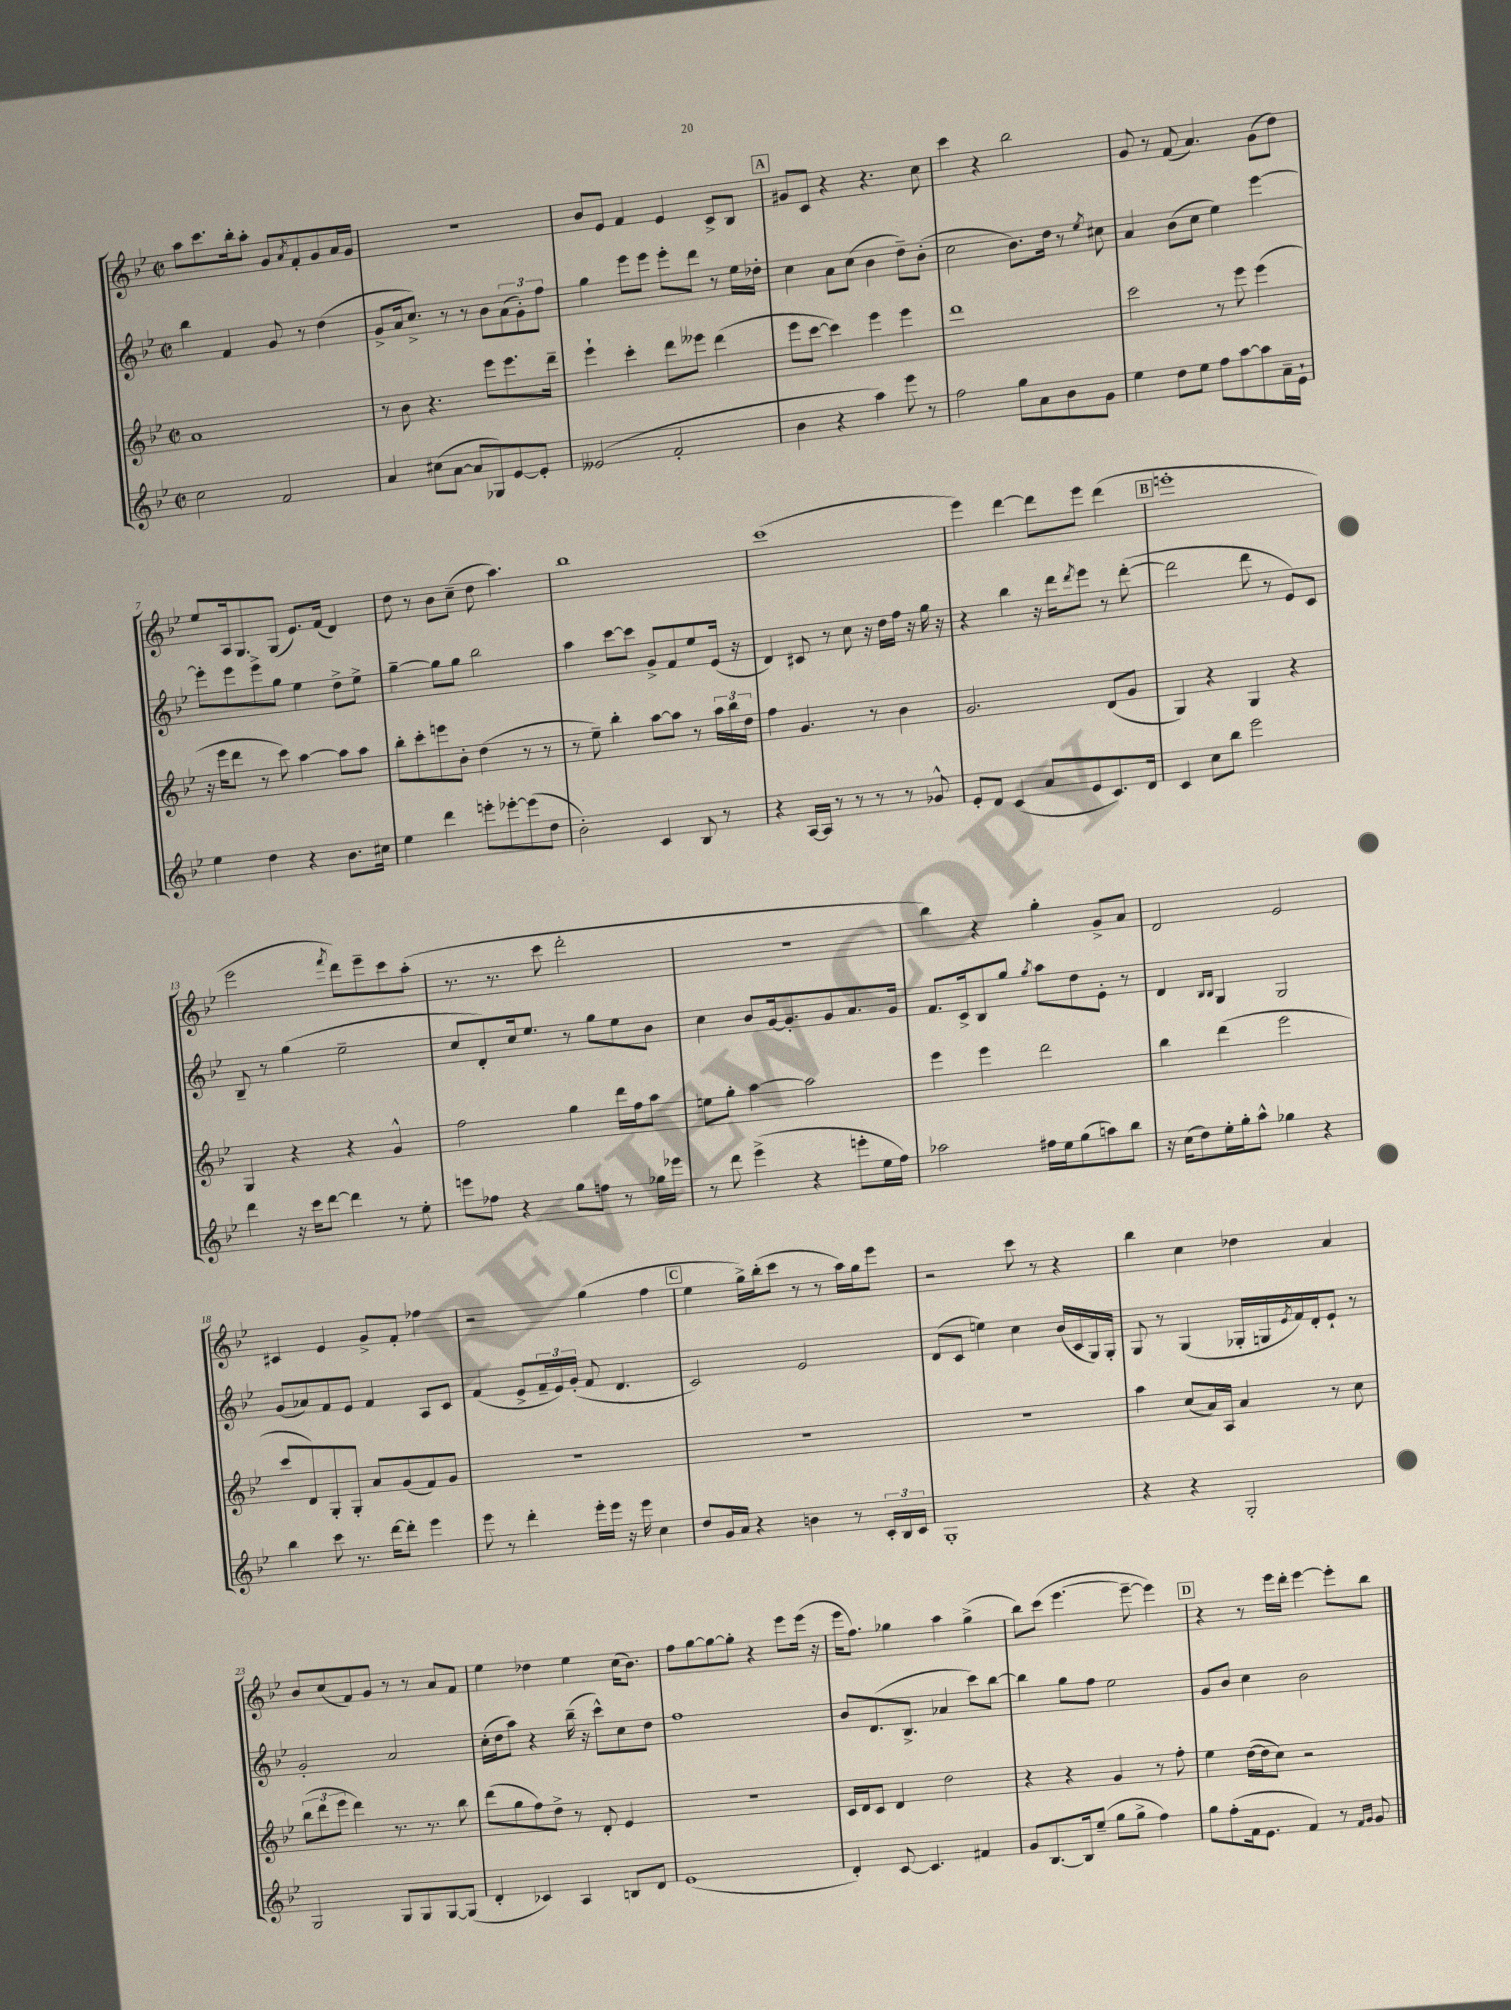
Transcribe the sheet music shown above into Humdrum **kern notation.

**kern	**kern	**kern	**kern
*part4	*part3	*part2	*part1
*staff4	*staff3	*staff2	*staff1
*clefG2	*clefG2	*clefG2	*clefG2
*k[b-e-]	*k[b-e-]	*k[b-e-]	*k[b-e-]
*M2/2	*M2/2	*M2/2	*M2/2
*met(c|)	*met(c|)	*met(c|)	*met(c|)
=1	=1	=1	=1
2cc\	1a	4bb-\	8aa\L
.	.	.	8.ccc\
.	.	4f/	.
.	.	.	16bb-'\k
.	.	.	8aa'\J
2f/	.	8g/	8g/L
.	.	.	8qa/
.	.	8r	8f'/
.	.	(4dd\	8g/
.	.	.	16a/L
.	.	.	16g/JJ
=2	=2	=2	=2
4a/	8r	8g^/L	1r
.	8b-\	16a/k	.
.	.	8.cc^/J)	.
(8cc#X\L	4.r	.	.
[8a\J	.	8r	.
8a/L]	.	8r	.
8G-X/)	8eee-\L	8b-\L	.
[8e-/	8.eee-\	(12a\	.
.	.	12g'\)	.
8e-'/J]	.	.	.
.	.	12ff\J	.
.	16ddd~\Jk	.	.
=3	=3	=3	=3
(2e--X/	4eee-`\	4gg\	8b-/L
.	.	.	8e-/J
.	4ccc'\	8eee-\L	4f/
.	.	8eee-\J	.
2f'/	8ddd\L	8eee-'\L	4e-/
.	8eee--X\J	8ddd\J	.
.	(4ddd\	8r	8c^/L
.	.	16ee-\LL	8B-/J
.	.	16dd-X'\JJ	.
!!LO:REH:place=s1:t=A
=4	=4	=4	=4
4b-\	8eee-\L	4cc\	8g#X/L
.	[8ccc\J	.	8c/J
4r	4ccc\])	8a\L	4r
.	.	(8cc\J	.
4aa\)	4eee-\	4b-\	4.r
8eee-\	4eee-\	8dd~\L)	.
8r	.	(8b-'\J	8cc\
=5	=5	=5	=5
2ff\	1ddd	2cc\	4ccc\
.	.	.	4r
8gg\L	.	8.b-\L)	2bb-\
8a\	.	.	.
.	.	16dd\Jk	.
8b-\	.	8r	.
.	.	8qee-/	.
8g\J	.	8cc#X\	.
=6	=6	=6	=6
4ee-\	2ccc\	4a/	8g/
.	.	.	8r
8dd\L	.	(8b-\L	(8f/
8ee-\J	.	8cc\J	4.a/)
8ff\L	8r	4ee-\)	.
[8aa\	8eee-\	.	.
8aa\]	(4eee-\	[4eee-\	(8g\L
16a~\L	.	.	8dd\J)
16e-`\JJ	.	.	.
!!LO:LB:g=z
=7	=7	=7	=7
4ee-\	16r	8eee-'\L]	8ee-/L
.	16eee-\KL	.	.
.	8ddd\J	8eee-\	16A/k
.	.	.	8.G/
4dd\	8r	8eee-^\	.
.	8ccc\)	8gg\J	(8G/J
4r	[4aa\	4ee-\	8.e-/L)
.	.	.	(16f/Jk
8.b-\L	8aa\L]	8dd^\L	4d/)
.	8aa\J	8ee-^\J	.
16cc#X\Jk	.	.	.
=8	=8	=8	=8
4ee-\	8bb-'\L	[4gg~\	8dd\
.	8ccc'\	.	8r
4ddd\	8eeen\	8gg\L]	8b-\L
.	8b-'\J	8gg\J	(8cc~\J
8eeen'\L	(4dd\	2bb-\	8dd\
[8eee-X'\	.	.	4.aa\)
(8eee-\]	8r	.	.
8dd\J	8r	.	.
=9	=9	=9	=9
2b-'\)	8r	4aa\	1bb-
.	8ee-~\)	.	.
.	4bb-'\	[8ccc\L	.
.	.	8ccc\J]	.
4c/	[8aa\L	8g^/L	.
.	8aa\J]	8f/	.
8B-/	8r	8ee-/	.
8r	24aa\LL	(16e-/Jk	.
.	24bb-\	.	.
.	.	16r	.
.	24dd\JJ	.	.
=10	=10	=10	=10
4r	4ff\	4d/)	(1ccc
[16A/LL	4.g/	8c#X/	.
16A/JJ]	.	.	.
8r	.	8r	.
8r	.	8cc\	.
8r	8r	16r	.
.	.	16dd\LL	.
8r	4b-\	16ff\JJ	.
.	.	16r	.
8g-X^^/	.	16gg\	.
.	.	16r	.
=11	=11	=11	=11
8e-'/L	2.g/	4r	4eee-\)
8d/J	.	.	.
(4c/	.	4bb-\	[4ddd\
8a/L	.	16r	8ddd\L]
.	.	16ddd\KL	.
.	.	8qddd/	.
8e-/	.	8eee-\J	8eee-\J
8.c/)	(8d/L	8r	(4ddd\
.	8g/J	([8ddd'\	.
16d/Jk	.	.	.
!!LO:REH:place=s1:t=B
=12	=12	=12	=12
4c/	4G/)	2ddd\]	1eeen'
8cc\L	4r	.	.
8bb-\J	.	.	.
2eee-\	4G/	8ddd\	.
.	.	8r	.
.	4r	8e-/L)	.
.	.	8c/J	.
!!LO:LB:g=z
=13	=13	=13	=13
4ddd\	4G/	8B-~/	2eee-\
.	.	8r	.
16r	4r	(4gg\	.
16ccc\KL	.	.	.
[8ddd\J	.	.	.
.	.	.	8qfff/
4ddd\]	4r	2ee-~\	8ddd\L)
.	.	.	8eee-~\
8r	4g^^/	.	8ccc\
8ee-'\	.	.	(8aa'\J
=14	=14	=14	=14
8eeen\L	2ff\	8cc/L	8.r
8ff-X\J	.	8d'/)	.
.	.	.	8.r
4r	.	16cc/k	.
.	.	8.ee-/J	.
.	.	.	8ccc\
8gg\L	4gg\	8r	2ddd'\
8ffn\J	.	8gg\L	.
8r	16ddd\LL	8ee-\	.
.	16ff\J	.	.
16gg-X\LL	8aa\J	8b-\J	.
16eee-X\JJ	.	.	.
=15	=15	=15	=15
8r	8een\L	4cc\	1r
8ddd\	8gg'\J	.	.
(4eee-^\	[4aa\	8b-/L	.
.	.	[16g/k	.
.	.	8.g'/]	.
4r	2aa\]	.	.
.	.	8g/	.
8eeen'\L	.	8.a/	.
16ee-\L	.	.	.
16ff\JJ)	.	16g/Jk	.
=16	=16	=16	=16
2aa-X\	4eee-\	8.f/L	4bb-\)
.	.	16c^/k	.
.	4eee-\	8B-/	4r
.	.	8gg/J	.
.	.	8qgg/	.
16ff#X\LL	2ddd\	8aa\L	4gg'\
16ee-\J	.	.	.
(8gg\	.	8dd\	.
8aan\)	.	8e-'\J	8g^/L
8bb-\J	.	8r	8a/J
=17	=17	=17	=17
16r	4bb-\	4d/	2d/
(16cc\KL	.	.	.
8dd\)	.	.	.
.	.	16qqB-/LL	.
.	.	16qqB-/JJ	.
16ee-'\L	(4ddd\	4G/	.
16gg'\J	.	.	.
8aa^^\J	.	.	.
4gg-X\	2eee-\	2G/	2e-/
4r	.	.	.
!!LO:LB:g=z
=18	=18	=18	=18
4bb-\	8ccc/L	(8g/L	4c#X/
.	8d/)	8a-X/)	.
8ccc\	8G'/	8f/	4e-/
8.r	8G'/J	8e-/J	.
.	8a/L	4f/	8g^/L
[16ddd\KL	.	.	.
8ddd'\J]	(8g/	.	8f'/J
4eee-\	8f/)	8A/L	4ff-X\
.	8g/J	8c/J	.
=19	=19	=19	=19
8eee-\	1r	(4f/	2r
8r	.	.	.
4ddd'\	.	8e-^/L	.
.	.	24f~/L	.
.	.	24e-/)	.
.	.	(24g'/JJ	.
16eee-'\LL	.	8f/	(4gg\
16eee-\JJ	.	.	.
16r	.	4.d/	.
16eee-\	.	.	.
4cc\	.	.	4ff\
!!LO:REH:place=s1:t=C
=20	=20	=20	=20
8dd/L	1r	2c/)	4ee-\
16g/L	.	.	.
16a/JJ	.	.	.
4r	.	.	16gg^\LL)
.	.	.	(16bb-'\J
.	.	.	8ccc\J
4bn\	.	2e-/	8r
.	.	.	8r
8r	.	.	16aa\LL)
.	.	.	16gg\J
24c'/LL	.	.	8eee-\J
24B-/	.	.	.
24c/JJ	.	.	.
=21	=21	=21	=21
1G'	1r	(8d/L	2r
.	.	8c/J	.
.	.	4een\)	.
.	.	4cc\	8ccc\
.	.	.	8r
.	.	(16b-/LL	4r
.	.	16c/	.
.	.	16G/)	.
.	.	16G'/JJ	.
=22	=22	=22	=22
4r	4aa\	8G/	4bb-\
.	.	8r	.
4r	(8cc/L	(4G/	4cc\
.	16a/L)	.	.
.	16A/JJ	.	.
2G'/	4a/	16G-X'/LL	4dd-X\
.	.	16Gn/	.
.	.	8qe-/	.
.	.	16f/)	.
.	.	16d'/J	.
.	8r	8e-`/J	4a/
.	8cc\	8r	.
!!LO:LB:g=z
=23	=23	=23	=23
2G/	(12bb-\L	2g'/	8b-/L
.	12ddd\	.	.
.	.	.	(8cc/
.	12eee-\J	.	.
.	4ddd\)	.	8f/)
.	.	.	8g/J
8G/L	8.r	2a/	8r
8G/	.	.	8r
.	8.r	.	.
[8G/	.	.	8a/L
(8G/J]	8bb-\	.	8f/J
=24	=24	=24	=24
4d'/	(8ddd\L	(16cc'\LL	4ee-\
.	.	16dd\J	.
.	8gg\	8aa\J)	.
4c-X/)	8ff\)	4r	4dd-X\
.	8dd^\J	.	.
4A/	8r	(16bb-~\	4ee-\
.	.	16r	.
.	8d'/	8ccc^^\L)	.
8Bn/L	4e-/	8cc\	(16cc\KL
.	.	.	8.b-\J)
8d/J	.	8dd\J	.
=25	=25	=25	=25
(1e-	1r	1ff	8ff\L
.	.	.	[8gg\
.	.	.	8gg\_
.	.	.	8gg'\J]
.	.	.	4r
.	.	.	8eee-\L
.	.	.	(16eee-\Jk
.	.	.	16r
=26	=26	=26	=26
4d'/)	16c/LL	8b-/L	16eee-\KL
.	16d/J	.	8.ff\J)
.	8c/J	(8.d/	.
[8c/	4d/	.	4gg-X\
.	.	8.B-^/J	.
4.c/]	.	.	.
.	2dd\	4a-X/	4aa\
4f#X/	.	8ccc\L)	(4gg-^\
.	.	[8bb-\J	.
=27	=27	=27	=27
8g/L	4r	4bb-\]	8bb-\L)
[8.B-/	.	.	(8ccc\J
.	4r	8gg\L	[4.eee-\
16B-/k]	.	.	.
(8ee-~/J	.	8ff\J	.
8gg\L	4g/	2ee-\	.
8gg^\J	.	.	8eee-~\_
4ff\)	8r	.	4eee-\])
.	8ff'\	.	.
!!LO:REH:place=s1:t=D
=28	=28	=28	=28
8gg\L	4ee-\	8g/L	4r
(8ff'\	.	8b-/J	.
16f\k	([16dd\LL	4cc\	8r
8.e-\J	16dd\J]	.	.
.	8cc\J)	.	16eee-\LL
.	.	.	16ddd'\JJ
4f/)	2r	2b-\	[4eee-\
8r	.	.	8eee-'\L]
16qqf/LL	.	.	.
16qqg/JJ	.	.	.
8g/	.	.	8bb-\J
==	==	==	==
*-	*-	*-	*-
